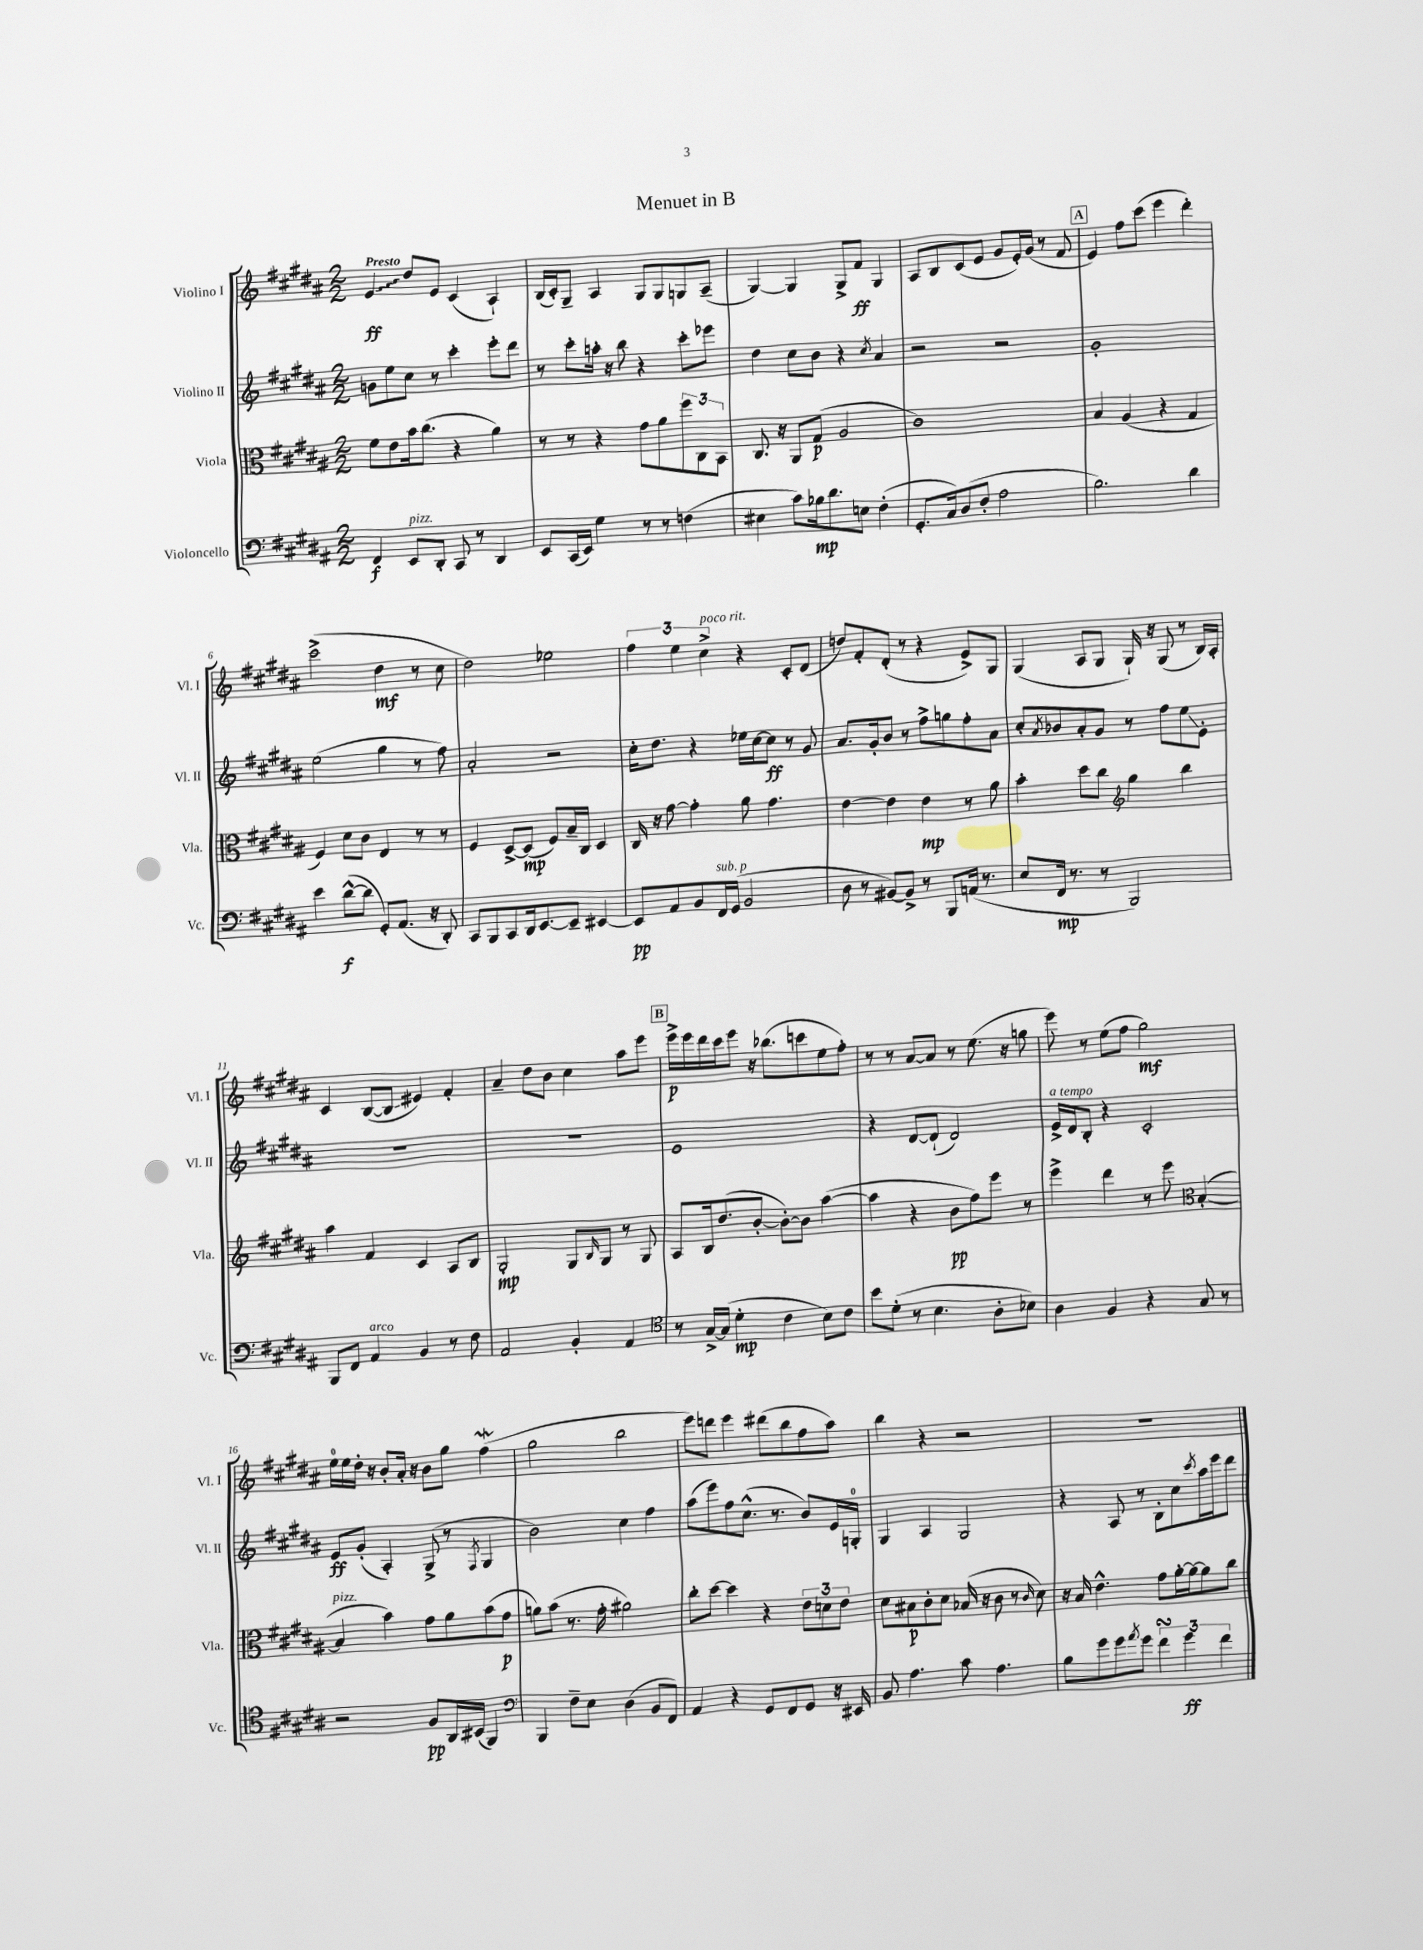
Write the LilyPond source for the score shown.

\header { title = "Menuet in B" }
<<
\new StaffGroup <<
\new Staff = "s0" \with { instrumentName = "Violino I" shortInstrumentName = "Vl. I" } {
    \clef treble \key b \major \numericTimeSignature \time 2/2 \tempo "Presto"
    \once \override Glissando.style = #'zigzag e'4\glissando\ff dis''8 e'8 cis'4( ais4-!) |
    b16( cis'16-.) gis8-- ais4 gis8 gis8 g8 ais8--( |
    gis4~) gis4 gis8-> fis'8\ff gis4 |
    ais8 b8 cis'8( e'8 gis'8 e'16-.) gis'16( r8 fis'8 |
    \mark \markup { \box "A" } e'4) fis''8 cis'''8( e'''4 dis'''4-.) |
    cis'''2->( dis''4\mf r8 cis''8 |
    dis''2) ees''2 |
    \tuplet 3/2 { fis''4 e''4 cis''4->^\markup { \italic "poco rit." } } r4 cis'8-. dis'8( |
    d''8) fis'8-. dis'8-.( r8 r4 e'8->) gis8 |
    gis4( ais8 gis8 gis16-!) r16 gis8( r8 b16) ais16-. |
    cis'4 b8~( b8\glissando eis'4) fis'4-. |
    ais'4-- dis''8 b'8 cis''4 ais''8 e'''8 |
    \mark \markup { \box "B" } e'''16->\p e'''16 dis'''16 cis'''16 e'''8 r16 bes''8.( c'''8 e''8 fis''8-.) |
    r8 r8 ais'8~ ais'8 r8 e''8.( r16 g''8 |
    e'''8) r8 e''8( fis''8 gis''2\mf) |
    e''16-0 e''16 dis''16-. r16 b'8-. ais'16-. r16 b'8 gis''8 fis''4\mordent( |
    gis''2 b''2 |
    e'''8) d'''8 e'''4 dis'''8( b''8 fis''8 ais''8) |
    b''4 r4 r2 |
    R1 \bar "|." |
}
\new Staff = "s1" \with { instrumentName = "Violino II" shortInstrumentName = "Vl. II" } {
    \clef treble \key b \major \numericTimeSignature \time 2/2
    g'8 e''8 cis''8 r8 cis'''4-. e'''8-. dis'''8 |
    r8 cis'''8-. a''16-. r16 b''8 r4 cis'''8-. ees'''8 |
    dis''4 cis''8 b'8 r4 \acciaccatura { cis''8 } ais'4 |
    r2 r2 |
    \mark \markup { \box "A" } gis'1-. |
    e''2( gis''4 r8 fis''8) |
    ais'2-. r2 |
    cis''16-. dis''8. r4 ees''16 cis''16~ cis''8\ff r8 gis'8 |
    ais'8. gis'16-. b'8 r8 fis''8-> g''8 fis''8-. ais'8 |
    cis''8-. \acciaccatura { ais'8 } bes'8 ais'8-. gis'8 r8 fis''8 e''8\glissando e'8-. |
    R1 |
    R1 |
    \mark \markup { \box "B" } e'1 |
    r4 dis'8~ dis'8-!( dis'2) |
    e'16->^\markup { \italic "a tempo" } dis'16 b8-. r4 cis'2-. |
    e'8\ff gis'8-.( ais4-.) gis8->( r8 \acciaccatura { fis8 } gis4 |
    b'2) cis''4 fis''4 |
    ais''8( e'''8) fis''8 cis''8.-^( r8. b'8) e'16 g16-0-. |
    gis4 ais4 gis2 |
    r4 ais8 r8 b8-. cis''8 \acciaccatura { cis'''8 } ais''16 e'''16 dis'''8 \bar "|." |
}
\new Staff = "s2" \with { instrumentName = "Viola" shortInstrumentName = "Vla." } {
    \clef alto \key b \major \numericTimeSignature \time 2/2
    fis'8 e'8 b'16 cis''8.( r4 ais'4) |
    r8 r8 r4 gis'8 ais'8 \tuplet 3/2 { fis''8 cis8 b,8 } |
    cis8. r16 ais,8 gis8\p( ais2 |
    cis'1) |
    \mark \markup { \box "A" } b4 ais4( r4 gis4 |
    fis4) dis'8 cis'8 e4 r8 r8 |
    fis4 dis8~-> dis8\mp( fis8) b16-- cis16 dis4 |
    cis16 r16 gis'8~ gis'4-. ais'8 gis'4. |
    e'4~ e'4 e'4\mp r8 ais'8 |
    b'4-. dis''8 cis''8 \clef treble gis''4 b''4 |
    ais''4 fis'4 cis'4 ais8 b8 |
    gis2-.\mp gis8 \grace { b16 } gis8 r8 gis8 |
    \mark \markup { \box "B" } ais8 b16 dis''8.( b'8~-. b'8~-.) b'8 ais''4~( |
    ais''4 r4 b'8\pp fis''8) e'''8 r8 |
    e'''4-> dis'''4 r8 e'''8 \clef alto b4~-.( |
    b4^\markup { \italic "pizz." } b'4) gis'8 ais'8 b'8( gis'8\p |
    a'8) b'8( r8. gis'16-. ais'2) |
    cis''8-. dis''8~ dis''4 r4 \tuplet 3/2 { e'8 d'8 e'8 } |
    dis'8 bis8\p cis'8-. dis'8 bes16( r16 cis'8 r8 \grace { cis'16 } dis'8) |
    r16 b16 e'4.-^ gis'8 ais'16~-. ais'16~ ais'8 cis''8 \bar "|." |
}
\new Staff = "s3" \with { instrumentName = "Violoncello" shortInstrumentName = "Vc." } {
    \clef bass \key b \major \numericTimeSignature \time 2/2
    fis,4\f e,8^\markup { \italic "pizz." } dis,8-. cis,8 r8 dis,4 |
    e,8 cis,16( e,16) gis4 r8 r8 f4( |
    eis4 cis'8) bes16\mp dis'8. e8 fis4-.( |
    gis,8.-. cis16) dis8( fis8-. ais2 |
    \mark \markup { \box "A" } b2.) dis'4 |
    e'4 dis'8~-^\f( dis'8 gis,8-.) ais,8.( r16 dis,8-.) |
    cis,8 b,,8 cis,8 dis,16 e,8.~ e,8-- eis,4~ |
    eis,8\pp ais,8 b,8 fis,16^\markup { \italic "sub. p" } gis,16( b,2 |
    dis8 r8 bis,8~) bis,8-> r8 b,,8 a,16( r8. |
    e8 fis,16\mp r8. r8 b,,2) |
    b,,8 fis,8 ais,4^\markup { \italic "arco" } b,4 r8 fis8 |
    ais,2 b,4-. ais,4 |
    \mark \markup { \box "B" } \clef tenor r8 gis16~-> gis16( dis'4-.\mp cis'4 b8) cis'8 |
    b'8 dis'8-.( r8 b4. ais8-. bes8) |
    ais4 fis4 r4 gis8 r8 |
    r2 fis8\pp ais,16 bis,16( fis,4) |
    \clef bass b,,4 fis8-- e8 dis4( b,8 fis,8) |
    ais,4 r4 gis,8 fis,8 gis,8 r16 eis,16 |
    b,8 ais4. cis'8 ais4. |
    b8 gis'8 gis'8 \acciaccatura { ais'8 } gis'8 \tuplet 3/2 { fis'4\turn gis'4\ff fis'4 } \bar "|." |
}
>>
>>
